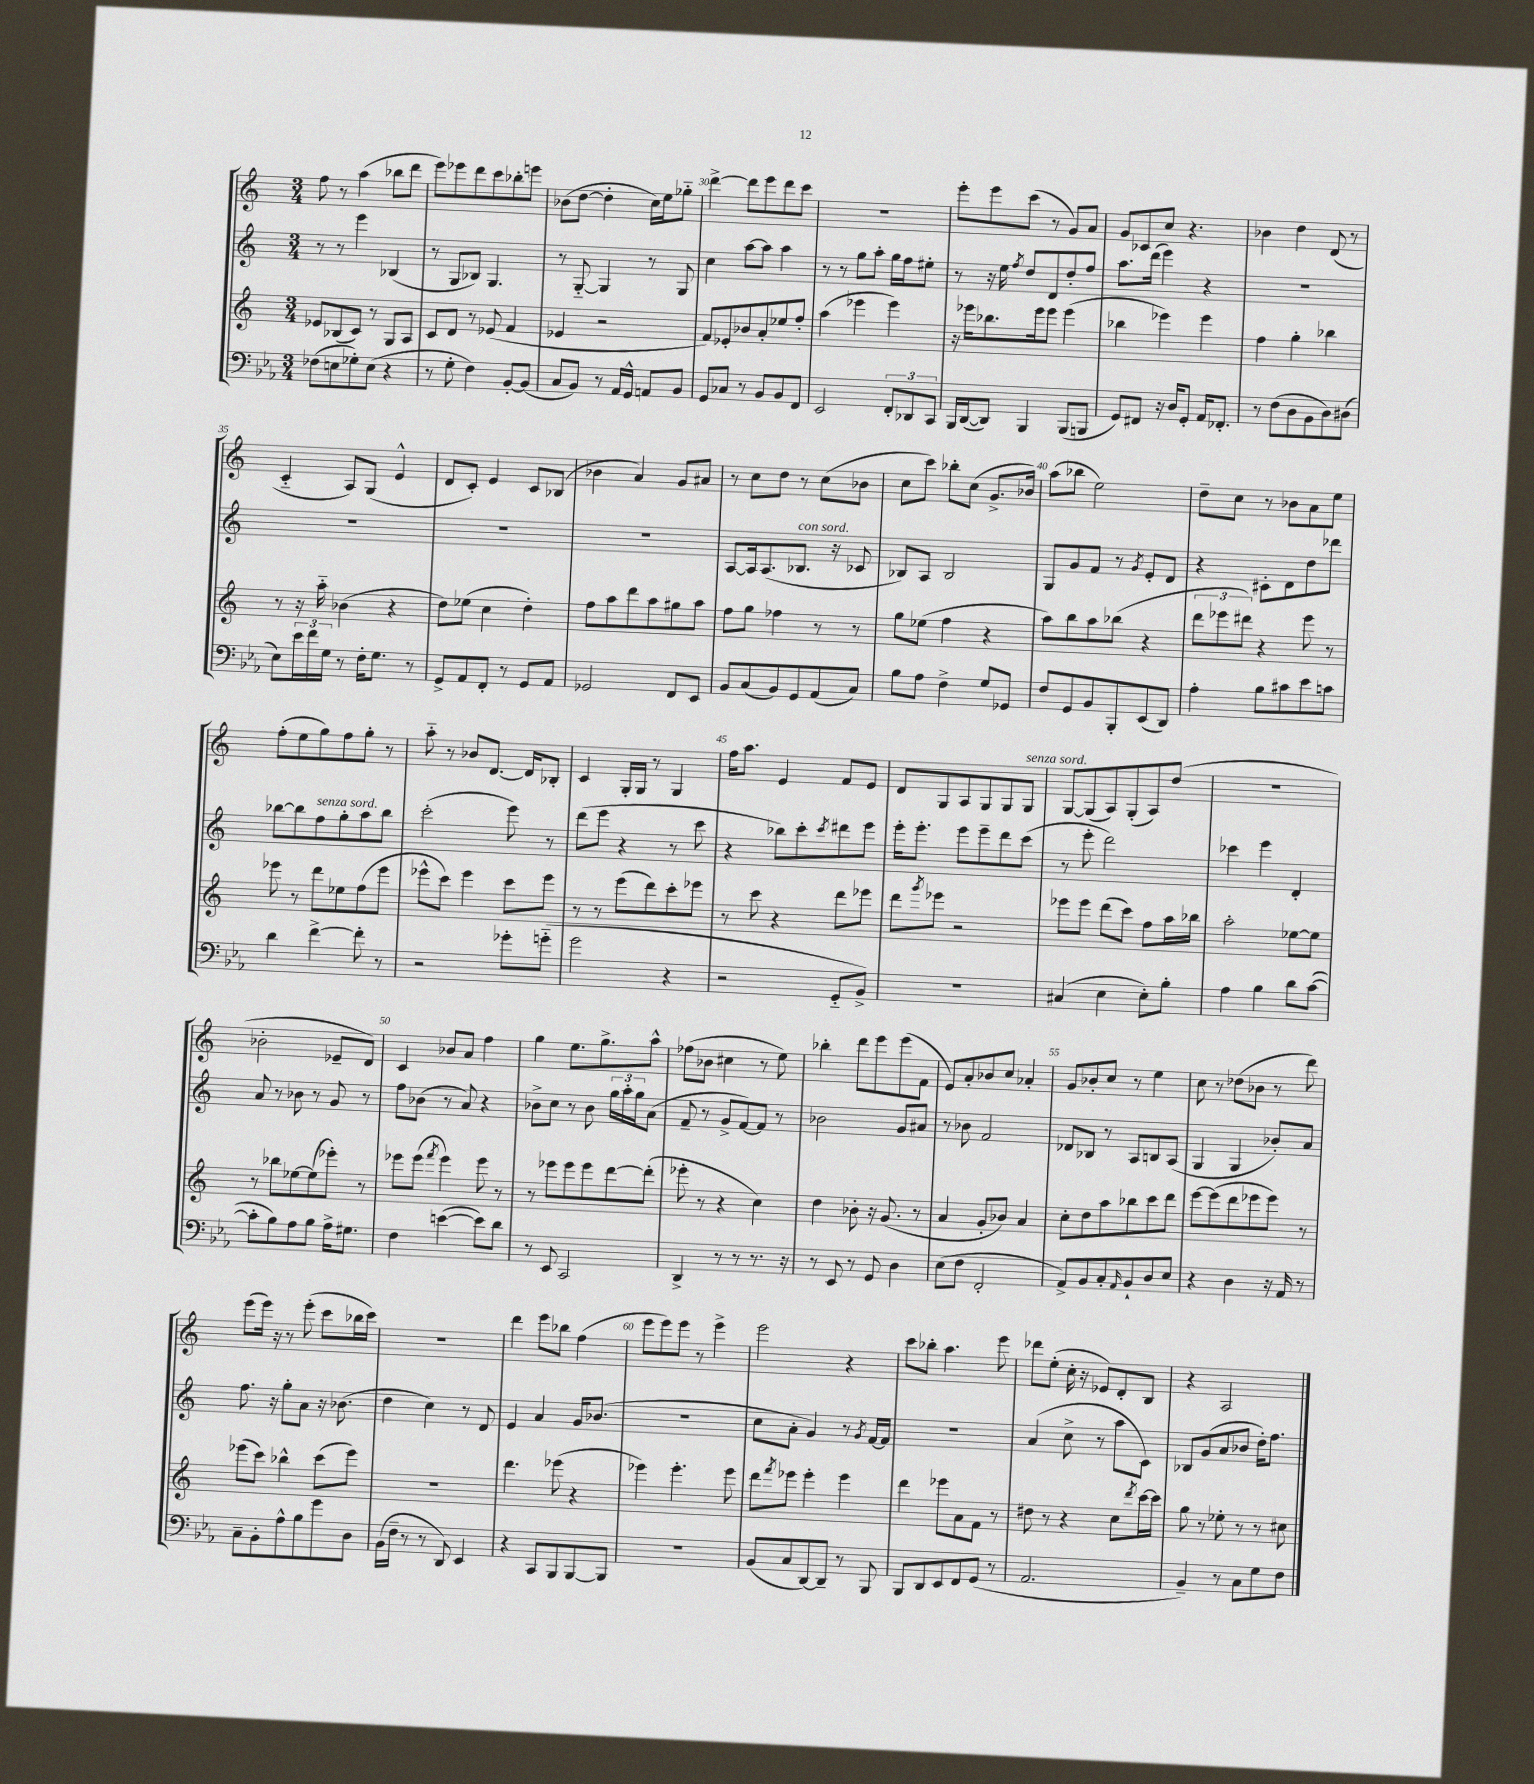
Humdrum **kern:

**kern	**kern	**kern	**kern
*staff4	*staff3	*staff2	*staff1
*clefF4	*clefG2	*clefG2	*clefG2
*k[b-e-a-]	*k[]	*k[]	*k[]
*M3/4	*M3/4	*M3/4	*M3/4
(8F-\L	8e-/L	8r	8ff\
8E\	(8B-/	8r	8r
8G-'\)	8c/J)	4eee\	(4aa\
(8E\J	8r	.	.
4r	8G/L	(4B-/	8bb-\L
.	8A/J	.	8ddd\J
=	=	=	=
8r	8c/L	8r	8eee\L)
8G'\	8d/J	8G/L	8eee-\
4F\)	8r	8B-/J)	8ddd\
.	(8e-/	4.G/	8ccc\
[8BB-'/L	4f/	.	8bb-'\
(8BB-/]J	.	.	8eee\J
=	=	=	=
8C/L	4e-/	8r	(8b-\L
8BB-/J)	.	[8G'~/	[8dd\J
8r	2r	4G/]	4dd'\]
16AA-/LL	.	.	.
16GG^^/JJ	.	.	.
8AA/L	.	8r	16cc\LL)
.	.	.	16ee\J
8BB-/J	.	8G/	8gg-'~\J
=	=	=	=
8GG/L	8f/L)	4cc\	[4ddd^\
8C-/J	8e-'/	.	.
8r	8b-/	[8aa\L	8ddd\]L
8BB-/L	8a'/	8aa\]J	8eee\
8BB-/	8ee-/	4aa\	8ddd\
8FF/J	8ff'/J	.	8ccc\J
=	=	=	=
2EE-/	(4aa\	8r	2.r
.	.	8r	.
.	4eee-\	8gg\L	.
.	.	8aa'\J	.
12FF'/L	4eee-\)	16gg\LL	.
.	.	16ff\J	.
12DD-/	.	.	.
.	.	8ee#'\J	.
12CC/J	.	.	.
=	=	=	=
16BBB-/LL	16r	8r	8eee'\L
([16DD/J	16eee-\LK	.	.
8DD/]J)	8.bb-\	16r	8eee\
.	.	16ee\	.
.	.	8qff/	.
4BBB-/	.	8dd/L	(8ccc\J
.	16eee-\k	.	.
.	8eee-\J	8d/	8r
(8BBB-/L	(4eee-\	8dd'/	8g/L)
8BBB/J	.	8ff/J	8a/J
=	=	=	=
8GG/L)	4bb-\	8.aa\L	8g/L
8FF#/J	.	.	8c-/
.	.	(16ddd\Jk	.
16r	4eee-\)	4eee\)	8cc/J
16D/LK	.	.	.
8GG'/J	.	.	4.r
16AA-/LK	4eee-\	4r	.
8.FF-'/J	.	.	.
=	=	=	=
8r	4ff\	2.r	4b-\
(8F\L	.	.	.
8D\	4gg'\	.	4dd\
8BB-\	.	.	.
8D\)	4bb-\	.	(8d/
(8D#\J	.	.	8r
=	=	=	=
8E-\L)	8r	2.r	4c'~/
24e-\L	16r	.	.
24f\	.	.	.
.	16aa'~\	.	.
24G\JJ	.	.	.
8r	(4b-\	.	8A/L)
16F'\LK	.	.	(8G/J
8.G\J	.	.	.
.	4r	.	4e^^/
8r	.	.	.
=	=	=	=
8GG^/L	8dd\L)	2.r	8d/L
8AA-/	(8ee-\J	.	8c'/J)
8FF'/J	4cc\	.	4e/
8r	.	.	.
8GG/L	4dd'\)	.	8c/L
8AA-/J	.	.	(8B-/J
=	=	=	=
2GG-/	8ff\L	2.r	4b-\
.	8aa\	.	.
.	8ddd\	.	4a/)
.	8aa\	.	.
8FF/L	8gg#\	.	8g/L
8EE-/J	8aa\J	.	8a#/J
=	=	=	=
8BB-/L	8ff\L	[8A/L	8r
(8C/	8gg\J	16A/]k	8cc\L
.	.	(8.A/	.
8BB-/)	4ff-\	.	8dd\J
8GG/	.	8.B-/J	8r
(8AA-/	8r	.	(8cc\L
.	.	16r	.
8C/J)	8r	8c-/	8b-\J
=	=	=	=
8B-\L	8gg\L	8B-/L)	8cc\L
8A-\J	(8ee-\J	8A/J	8ccc\J)
4F^\	4ff\	2B-/	8bb-'\L
.	.	.	(8cc\J
8G/L	4r	.	8.g^/L
8GG-/J	.	.	.
.	.	.	16b-/Jk)
=	=	=	=
8F/L	8aa\L)	8G/L	(8aa\L
8GG/	8bb\	8g/	8bb-\J
8BB-/	8aa\	8f/J	2ee\)
8BBB-'/	(8bb-\J	8r	.
.	.	8qg/	.
(8EE-/	4r	8e'/L	.
8DD/J)	.	8d/J	.
=	=	=	=
4A-'\	12ddd\L	4r	8dd~\L
.	12eee-\	.	.
.	.	.	8cc\J
.	12ddd#\J)	.	.
8B-\L	4r	8c#'\L	8r
8c#\	.	8d\	8b-\L
8e-\	8eee-\	8dd\	8a\
8c\J	8r	8ddd-\J	8ee\J
=	=	=	=
4d\	8eee-\	[8bb-\L	(8ff'\L
.	8r	8bb-\]	8ee\
[4f^\	8ddd\L	8ff\	8gg\)
.	8ee-\	8gg'\	8ff\
8f'\]	(8ff\	8aa\	8gg'\J
8r	8eee-\J	8bb-\J	8r
=	=	=	=
2r	8eee-^^\L	(2ccc'\	8aa'~\
.	8ccc\J)	.	8r
.	4eee-\	.	8b-/L
.	.	.	[8.d/J
8g-'\L	8ccc\L	8eee\)	.
.	.	.	16d/]LK
(8g'~\J	8eee-\J	8r	8B-'/J
=	=	=	=
2g\	8r	(8ddd\L	4c/
.	8r	8eee\J	.
.	(8eee\L	4r	16G'/LL
.	.	.	16G/JJ
.	8ddd\)	.	8r
4r	8ccc'\	8r	4G/
.	8eee-\J	8ccc\	.
=	=	=	=
2r	8r	4r	16ff\LK
.	.	.	8.aa\J
.	8ccc\	.	.
.	4r	8bb-\L)	4e/
.	.	8ccc'\	.
.	.	8qccc/	.
8GG'~/L	8ddd\L	8ddd#\	8f/L
8BB-^/J)	8eee-\J	8eee\J	8e/J
=	=	=	=
2.r	8ddd\L	16eee'\LK	8d/L
.	.	8.eee'\J	.
.	8qggg/	.	.
.	8eee-\J	.	8G/
.	2r	8eee\L	8A/
.	.	8eee~\	8G/
.	.	8ddd\	8G/
.	.	(8ccc\J	8G/J
=	=	=	=
(4C#/	8eee-\L	8r	[8G/L
.	8eee-\J	8eee'\	(8G/]
4E-\	(8ddd\L	2ddd\)	8A/)
.	8ccc\J)	.	(8G'/
8E-'\L)	8ff\L	.	8A/)
8B-'\J	16aa\L	.	(8dd/J
.	16bb-\JJ	.	.
=	=	=	=
4A-\	2aa'\	4ccc-\	2.r
4B-\	.	4eee\	.
8d\L	[8ee-\L	4d'/	.
([8c\J	8ee-\]J	.	.
=	=	=	=
8c'\]L	8r	8a/	2b-'\
8B-\)	8bb-\L	8r	.
8A-\	[8ee-\	8b-\	.
8B-\J	(8ee-\]	8r	.
16A-^\LK	8eee-'\J)	8g/	8e-~/L
8.G#\J	.	.	.
.	8r	8r	8d/J)
=	=	=	=
4F\	8eee-\L	8ff\L	4c/
.	(8eee-\J	(8b-\J	.
.	8qfff/	.	.
([4e\	4eee-\)	8r	8b-/L
.	.	8a/)	8a/J
8e\]L)	8eee-\	4r	4ff\
8d\J	8r	.	.
=	=	=	=
8r	8r	8b-^\L	4gg\
8EE-/	8eee-\L	8cc\J	.
2CC/	8eee-\	8r	8.ee\L
.	8eee-\	8b-\	.
.	.	.	8.gg^\
.	[8ddd\	24gg\LL	.
.	.	24aa'\	.
.	.	24gg\J	.
.	(8ddd'\]J	(8a\J	8aa^^\J
=	=	=	=
4DD^/	8eee-'\	8f~/	(8ff-\L
.	8r	8r	8b-\J
8r	4r	8g^/L	4cc#\
8r	.	[8f/)	.
8.r	4cc\)	8f/]J	8r
.	.	8r	8ee\)
16r	.	.	.
=	=	=	=
8r	4dd\	2b-\	4bb-'\
8EE-/	.	.	.
8r	8b-'\	.	8ddd\L
8GG/	16r	.	8eee\
.	(8.g/	.	.
4D\	.	8g/L	(8eee\
.	8r	8a#/J	8f\J
=	=	=	=
(8E-\L	4a/	8r	8e/L)
8F\J	.	8b-\	8a'/
2FF'/	8g'/L	2f/	8b-/
.	8b-/J)	.	8cc/J
.	4a/	.	4a-'/
=	=	=	=
8AA-^/L)	8cc'\L	8d-/L	8g/L
8BB-/	8dd\	8B-/J	8b-'/
8C'/	8aa\	8r	8cc/J
16qqAA-/	.	.	.
8BB-`/	8bb-\	8A/L	8r
8D/	8ccc\	8B/	4ee\
8E-/J	8ddd\J	(8A/J	.
=	=	=	=
4r	[8eee\L	4G/	8cc\
.	(8eee\]	.	8r
4D\	8ddd\	4G/	(8dd-\L
.	8eee-\	.	8b-\J
16r	8eee-\J)	8b-'/L)	8r
16AA-/	.	.	.
8r	8r	8a/J	8ddd\)
=	=	=	=
8C~\L	(8eee-\L	8.ff\	(8eee\L
8BB-'\	8ccc\J)	.	16eee\Jk)
.	.	16r	16r
8A-^^\	4bb-^^\	8gg'\L	8r
8B-\	.	8a\J	(8eee'\
8g\	(8ccc\L	16r	8ccc\L
.	.	(8.b-\	.
8D\J	8eee-\J)	.	16bb-\L
.	.	.	16ccc\JJ)
=	=	=	=
(16BB-\LL	2.r	4dd\	2.r
16F~\JJ	.	.	.
8r	.	.	.
8r	.	4cc\)	.
8DD/)	.	.	.
4EE-/	.	8r	.
.	.	8d/	.
=	=	=	=
4r	4.ddd\	4e/	4ddd\
8CC/L	.	4a/	8eee\L
8BBB-/	(8eee-\	.	8bb-\J
[8BBB-/	4r	16g/LK	(4ff\
.	.	(8.b-/J	.
8BBB-/]J	.	.	.
=	=	=	=
2.r	4eee-\)	2.r	8eee\L
.	.	.	8eee\)
.	4.eee-'\	.	8eee\J
.	.	.	8r
.	.	.	4eee^\
.	8eee-\	.	.
=	=	=	=
(8BB-/L	8ddd\L	8cc\L	2eee\
.	8qfff/	.	.
8C/	8eee-\J	8a'\J	.
[8DD/)	4eee-'\	4g/)	.
8DD~/]J	.	.	.
8r	4eee-\	8r	4r
.	.	8qg/	.
8BBB-/	.	[16f/LL	.
.	.	16f/]JJ	.
=	=	=	=
8BBB-/L	4ddd\	2.r	8ccc\L
8DD/	.	.	8bb-'\J
8EE-/	8eee-\L	.	4.aa\
8FF/	8a\	.	.
(8GG/J	8f\J	.	.
8r	8r	.	8eee\
=	=	=	=
2.AA-/	8dd#\	(4a/	8ddd-\L
.	8r	.	(8ee'\J
.	4r	8cc^\	16cc'\
.	.	.	16r
.	.	8r	8e-/L)
.	8cc\L	8aa\L	8d'/
.	8qddd/	.	.
.	[16ccc\L	8c\J)	8B/J
.	16ccc\]JJ	.	.
=	=	=	=
4BB-~/)	8gg\	8B-/L	4r
.	8r	(8g/	.
8r	8ee-'\	8a/	2A/
8C\L	8r	8b-/J	.
8G\	8r	16dd'\LK)	.
.	.	8.ff\J	.
8F\J	8cc#\	.	.
==	==	==	==
*-	*-	*-	*-
